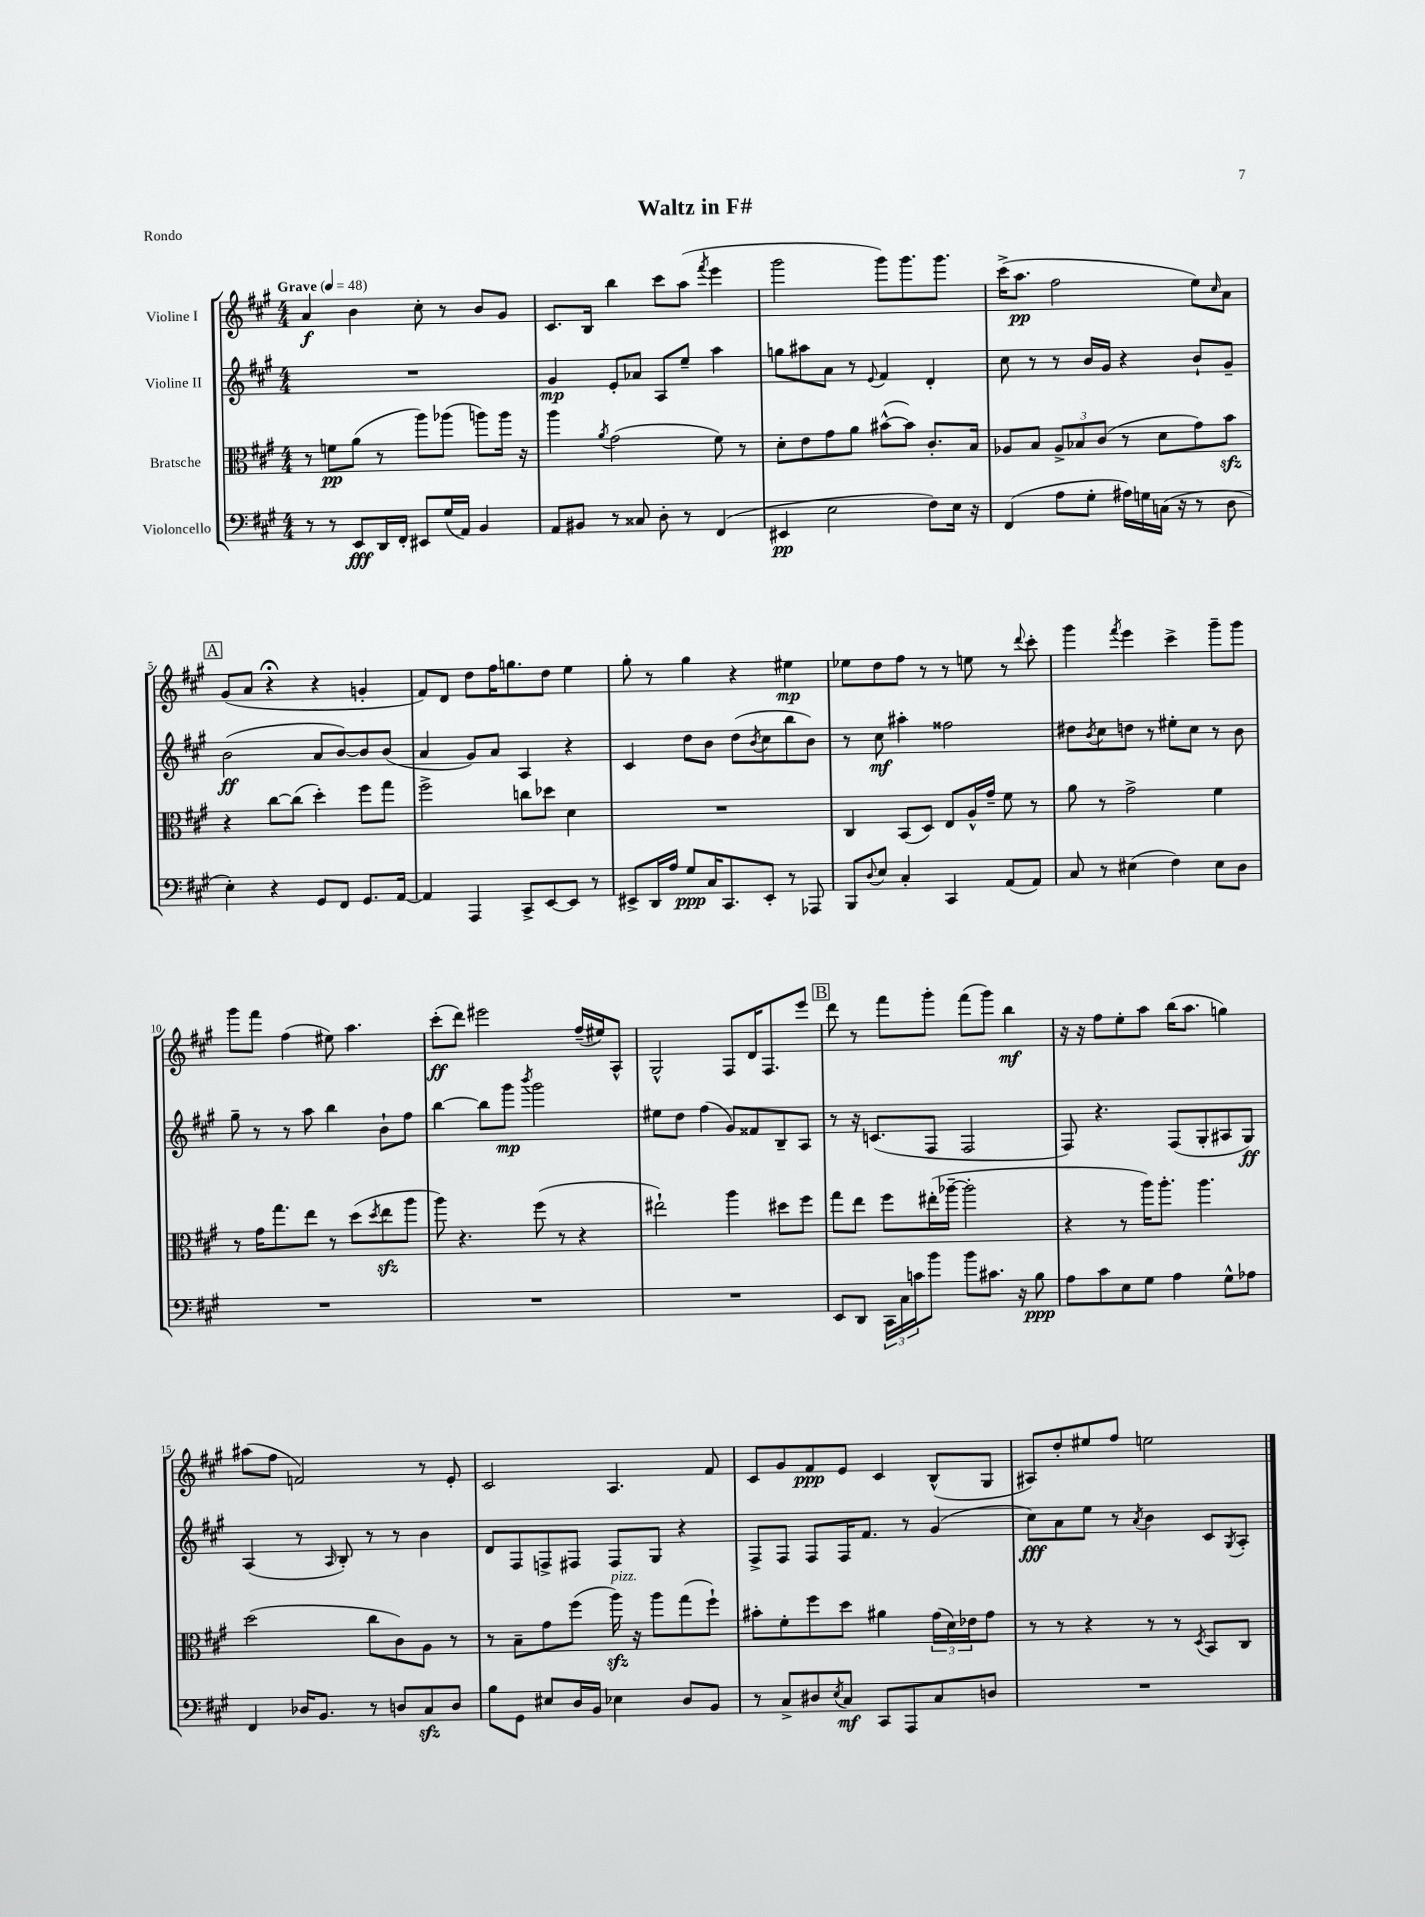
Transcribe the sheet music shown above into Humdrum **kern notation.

**kern	**kern	**kern	**kern
*staff4	*staff3	*staff2	*staff1
*clefF4	*clefC3	*clefG2	*clefG2
*k[f#c#g#]	*k[f#c#g#]	*k[f#c#g#]	*k[f#c#g#]
*M4/4	*M4/4	*M4/4	*M4/4
*MM48	*MM48	*MM48	*MM48
8r	8r	1r	4a/
8r	8f\L	.	.
8EE/L	(8a\J	.	4b\
16DD/L	8r	.	.
16FF#'/JJ	.	.	.
8EE#/L	8aa\L)	.	8cc#'\
(16G#/L	(8aa-\J	.	8r
16AA/JJ)	.	.	.
4BB/	8aa\L)	.	8b/L
.	16aa\Jk	.	8g#/J
.	16r	.	.
=	=	=	=
8AA/L	4aa\	4g#/	8.c#/L
8BB#/J	.	.	.
.	.	.	16B/Jk
.	8qa/	.	.
8r	(2g#\	8e'/L	4bb\
8C##/	.	8a-/J	.
8D'\	.	8A/L	8ccc#\L
8r	.	8ee~/J	(8aa\J
.	.	.	8qfff#/
(4FF#/	8f#\)	4aa\	4eee\
.	8r	.	.
=	=	=	=
4EE#/	8d'\L	8gg\L	2ggg#\
.	8e\	8aa#\	.
2E\	8g#\	8a\J	.
.	8a\J	8r	.
.	.	8qqe/	.
.	([8b#^^\L	4f#/	8ggg#\L)
.	8b#\]J)	.	8.ggg#\
8F#\L)	8.c#'/L	4d'/	.
.	.	.	8.ggg#\J
16E\Jk	.	.	.
16r	16B/Jk	.	.
=	=	=	=
(4FF#/	8A-/L	8cc#\	(16ccc#^\LK
.	.	.	8.aa\J
.	8B/J	8r	.
8A\L	12A-^/L	8r	2ff#\
.	12B-/	.	.
8G#'\J	.	16b/LL	.
.	(12c#/J	.	.
.	.	16g#/JJ	.
16A#\LL)	8r	4r	.
16G\	.	.	.
(16C\JJ	8d\L	.	.
16r	.	.	.
8r	8g#\)	8b`/L	8ee\L)
.	.	.	16qqcc#/
8D\	8b\J	8g#~/J	8a\J
=	=	=	=
4E'\)	4r	(2b\	(8g#/L
.	.	.	8a/J
4r	[8cc#\L	.	4r;
.	(8cc#\]J	.	.
8GG#/L	4dd'\)	8a/L	4r
8FF#/J	.	[8b/)	.
8.GG#/L	8ff#\L	8b/]	4g'/
.	8gg#\J	(8b/J	.
[16AA/Jk	.	.	.
=	=	=	=
4AA/]	2ff#^\	4a/	8f#/L)
.	.	.	8d/J
4AAA/	.	8g#/L)	8dd\L
.	.	8a/J	16ff#\K
.	.	.	8.gg\
8CC#^/L	8cc\L	4A/	.
[8EE/	8dd-\J	.	8dd\J
8EE/]J	4d\	4r	4ee\
8r	.	.	.
=	=	=	=
8EE#^/L	1r	4c#/	8gg#'\
16DD/L	.	.	8r
16A/JJ	.	.	.
8G#/L	.	8dd\L	4gg#\
16C#/K	.	8b\J	.
8.CC#/	.	.	.
.	.	(8dd\L	4r
.	.	8qb/	.
8EE#'/J	.	8cc#\	.
8r	.	8bb\	4ee#\
8AAA-/	.	8b\J)	.
=	=	=	=
8BBB/L	4C#/	8r	8ee-\L
8qqD/	.	.	.
8E/J	.	8cc#\	8dd\
4C#'/	(8BB/L	4aa#'\	8ff#\J
.	8D/J)	.	8r
4CC#/	8E/L	2ff##\	8r
.	16A^^/L	.	8ee\
.	16g#~/JJ	.	.
(8AA/L	8f#\	.	8r
.	.	.	8qqddd/
8AA/J)	8r	.	8ccc#'\
=	=	=	=
8C#/	8a\	8dd#\L	4ggg#\
.	.	8qb/	.
8r	8r	8cc#\	.
.	.	.	8qfff#/
(4E#\	2g#^\	8dd\J	4eee\
.	.	8r	.
4F#\)	.	8ee#'\L	4ccc#^\
.	.	8cc#\J	.
8E#\L	4f#\	8r	8ggg#~\L
8D\J	.	8b\	8ggg#\J
=	=	=	=
1r	8r	8gg#~\	8ggg#\L
.	16g#\LK	8r	8fff#\J
.	8.gg#\	.	.
.	.	8r	(4ff#\
.	8ee\J	8aa\	.
.	8r	4bb\	8ee#\)
.	(8dd\L	.	4.aa\
.	8qdd/	.	.
.	8ee\	8b`\L	.
.	8aa\J	8ff#\J	.
=	=	=	=
1r	8aa\)	[4bb\	(8ccc#'\L
.	4.r	.	8ddd\J)
.	.	8bb\]L	2eee#\
.	.	8ggg#\J	.
.	.	8qbbb/	.
.	(8ff#\	2ggg#\	.
.	8r	.	.
.	4r	.	(16ff#~/LL
.	.	.	16ee#/J)
.	.	.	8A^^/J
=	=	=	=
1r	2ee#`\)	8ee#\L	2G#^^/
.	.	8dd\J	.
.	.	(4ff#\	.
.	4aa\	8g#/L)	8F#/L
.	.	8f##/	16d/K
.	.	.	8.F#/
.	8dd#\L	8B~/	.
.	8ff#\J	8A/J	8eee/J
=	=	=	=
8EE/L	8gg#\L	8r	8ddd\
8DD/J	8ee\J	16r	8r
.	.	(8.c/L	.
24CC#\LL	8ff#\L	.	8fff#\L
24C#\	.	.	.
24c\J	.	.	.
8b\J	(16ee#'\L	8F#/J	8ggg#'\J
.	[16aa-~\JJ	.	.
8b\L	2aa-'\]	2F#/	(8fff#\L
8.c#\J	.	.	8ggg#\J)
.	.	.	4bb\
16r	.	.	.
8B\	.	.	.
=	=	=	=
8A\L	4r	8F#/)	16r
.	.	.	16r
8c#\	.	4.r	8ff#\L
8E\	8r	.	8ee'\
8G#\J	16aa\LK)	.	8aa\J
.	8.aa'\J	.	.
4A\	.	(8F#/L	(16bb\LK
.	.	.	8.aa\J
.	4.aa\	8G#'/	.
8G#^^\L	.	8A#/	4gg\)
8A-\J	.	8G#/J)	.
=	=	=	=
4FF#/	(2dd\	(4A/	(8aa#\L
.	.	.	8ff#\J
16D-/LK	.	8r	2f/)
8.BB/J	.	.	.
.	.	16qqA/	.
.	.	8B'/)	.
8r	8cc#\L	8r	.
8D/L	8c#\)	8r	.
8C#/	8A\J	4b\	8r
8D/J	8r	.	8e'/
=	=	=	=
8B\L	8r	8d/L	2c#/
8GG#\J	8B~\L	8F#/	.
8E#/L	8g#\	8F^/	.
16D/L	(8ff#\J	8F#/J	.
16BB/JJ	.	.	.
4E-\	16aa\)	8F#/L	4.A/
.	16r	.	.
.	8aa\L	8G#/J	.
8D/L	(8gg#\	4r	.
8BB/J	8ff#`\J)	.	8f#/
=	=	=	=
8r	8b#'\L	8F#^/L	8c#/L
8C#^/L	8f#'\	8F#/J	8g#/
8D#/	8ff#\	8F#/L	8f#/
8qE/	.	.	.
8C#/J	8dd\J	16F#/K	8e/J
.	.	8.f#/J	.
8CC#/L	4a#\	.	4c#/
8AAA/	.	8r	.
8C#/	(24g#\LL	(4g#/	(8B^^/L
.	24d\)	.	.
.	24e-\J	.	.
8D/J	8g#\J	.	8G#/J
=	=	=	=
1r	8r	8cc#\L)	8A#/L)
.	8r	8a\	8dd'/
.	4r	8ee\J	8ee#/
.	.	8r	8ff#/J
.	.	8qa/	.
.	8r	4b\	2ee\
.	8r	.	.
.	8qD/	.	.
.	8BB/L	8c#/L	.
.	.	8qG#/	.
.	8C#/J	8A'/J	.
==	==	==	==
*-	*-	*-	*-
